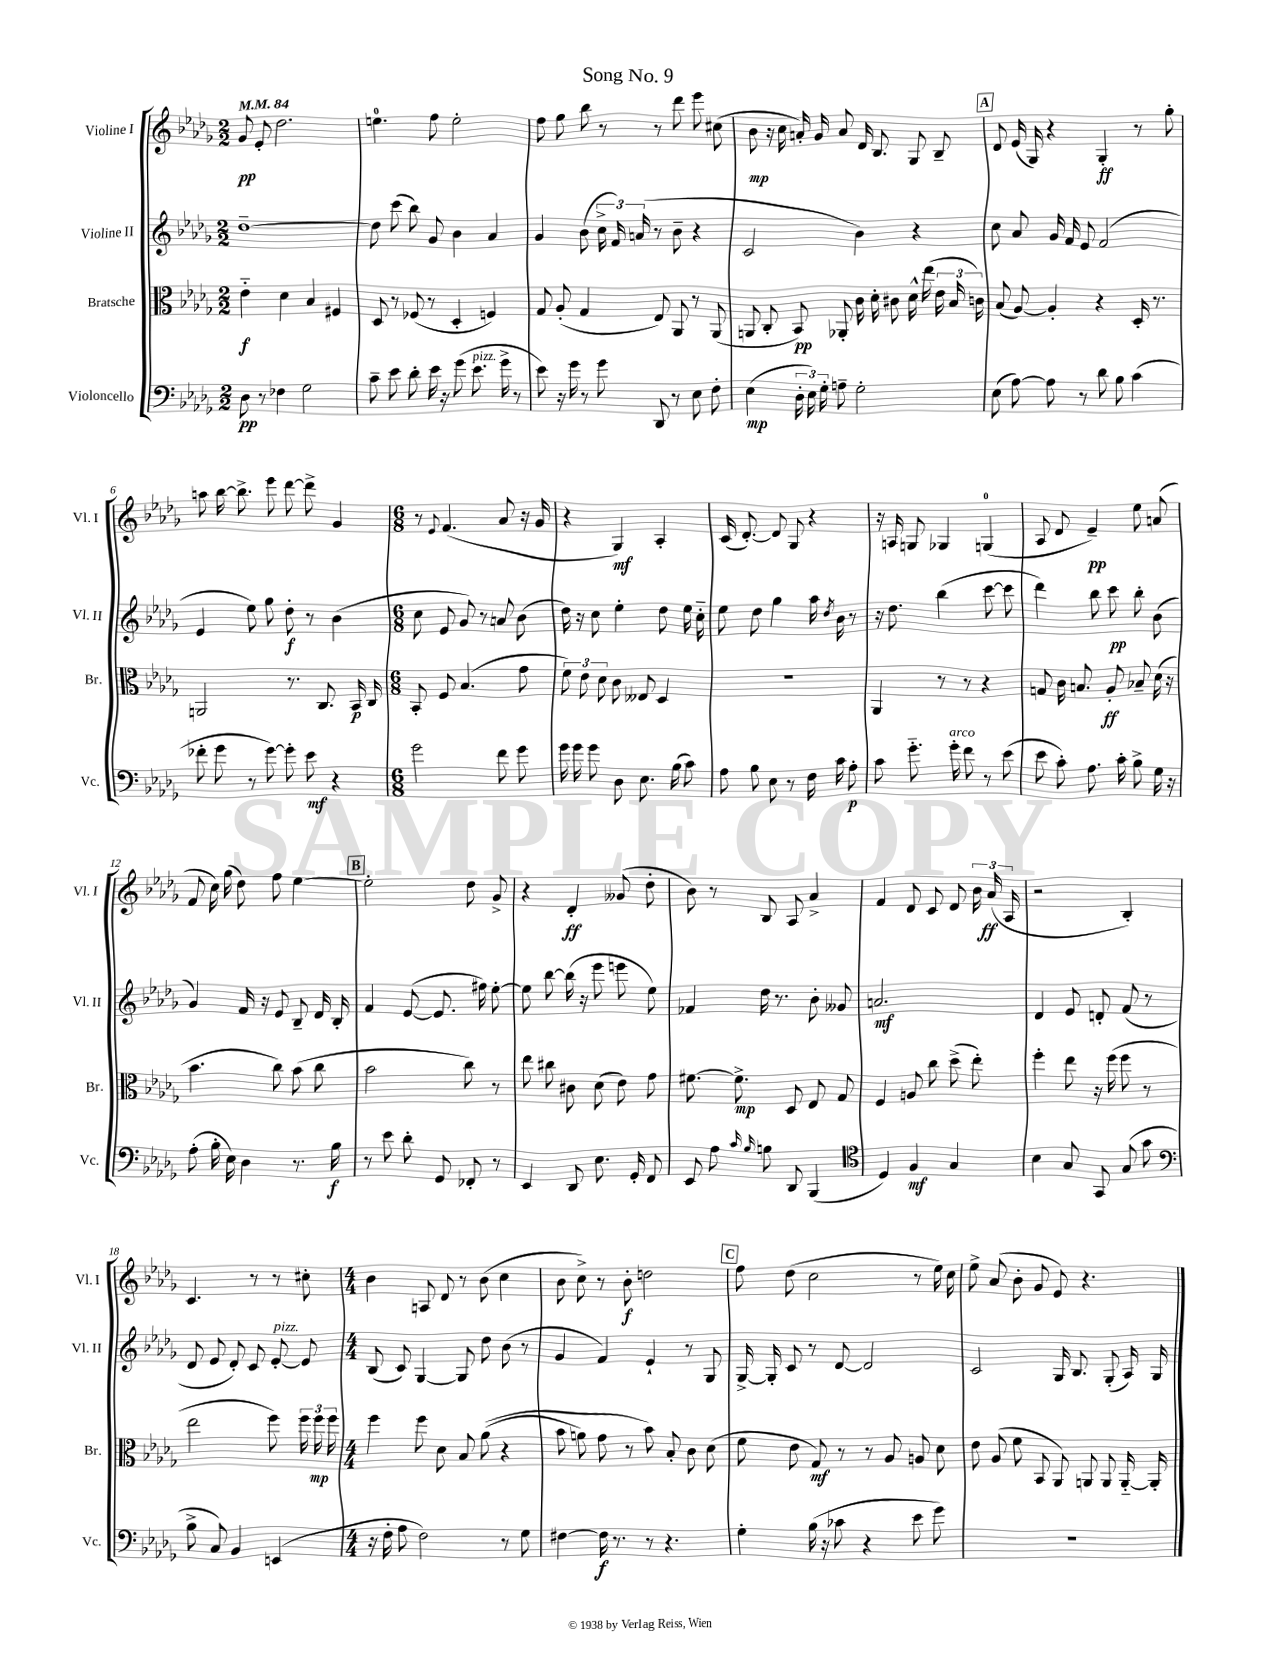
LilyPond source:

\header { title = "Song No. 9" }
<<
\new StaffGroup <<
\new Staff = "s0" \with { instrumentName = "Violine I" shortInstrumentName = "Vl. I" } {
    \clef treble \key des \major \numericTimeSignature \time 2/2 \tempo 4 = 84
    \autoBeamOff ges'8\pp ees'8-. des''2. |
    e''4.-0 f''8 e''2-. |
    f''8 ges''8 bes''8 r8 r8 des'''8 ees'''8 cis''8( |
    bes'8\mp r16 c''16 a'16-.) ges'16 a'8 des'16 bes8. ges8 bes8-- |
    \mark \markup { \box "A" } des'8 ees'16( ges16) r4 ges4-.\ff r8 ges''8-. |
    a''8 bes''16~ bes''8.-> ees'''8 des'''8~ des'''8-> ges'4 |
    \numericTimeSignature \time 6/8 r8 \appoggiatura { ees'8 } f'4.( aes'8 r16 ges'16 |
    r4 ges4\mf) aes4-. |
    c'16( des'8.~-.) des'8 ges8 r4 |
    r16 a16 g8 ges4 g4-0( |
    aes8 des'8 ees'4--\pp) ees''8 a'8( |
    f'8 c''16) ges''16( des''8) f''8 ees''4~ |
    \mark \markup { \box "B" } ees''2-. des''8 ges'8-> |
    r4 des'4-.\ff geses'8( des''8-. |
    bes'8) r8 bes8 aes8 aes'4-> |
    f'4 des'8 c'8 des'8 \tuplet 3/2 { bes'16 aes'16\ff( aes16 } |
    r2 bes4-.) |
    c'4. r8 r8 cis''8-. |
    \numericTimeSignature \time 4/4 bes'4 a8 des'8 r8 bes'8( c''4 |
    bes'8 c''8->) r8 bes'8-.\f d''2 |
    \mark \markup { \box "C" } f''8 des''8( c''2 r8 ees''16) c''16 |
    ees''8-> aes'8( bes'8-. ges'8 ees'8) r4. \bar "|." |
}
\new Staff = "s1" \with { instrumentName = "Violine II" shortInstrumentName = "Vl. II" } {
    \clef treble \key des \major \numericTimeSignature \time 2/2
    \autoBeamOff des''1~-- |
    des''8 c'''8( bes''8) ges'8 bes'4 aes'4 |
    ges'4 bes'8( \tuplet 3/2 { c''16-> f'16) a'16( } r8 bes'8-- r4 |
    c'2 bes'4) r4 |
    \mark \markup { \box "A" } c''8 aes'8 ges'16 f'16 ees'8 f'2( |
    ees'4 ees''8) ges''8 des''8-.\f r8 bes'4( |
    \numericTimeSignature \time 6/8 c''8 ees'8 ges'8) r8 a'8 bes'8( |
    des''16) r16 c''8 ees''4-. des''8 ees''16 c''16-_ |
    ees''8 des''8 ges''4 aes''16 \acciaccatura { des''8 } bes'16 r8 |
    r16 des''8. bes''4( c'''8~ c'''8 |
    des'''4) bes''8 c'''8\pp bes''8-. bes'8( |
    ges'4) f'16 r16 ees'8 bes8-- des'16 bes16-. |
    \mark \markup { \box "B" } f'4 ees'8~( ees'8. fis''16) ees''8~-. |
    ees''8 bes''8~ bes''16( r16 ees'''8 e'''8 ees''8) |
    fes'4 des''16 r8. bes'8-. geses'8 |
    a'2.\mf |
    des'4 ees'8 d'8-. f'8( r8 |
    des'8 ees'8 des'8-.) c'8 ees'8~-.^\markup { \italic "pizz." } ees'8 |
    \numericTimeSignature \time 4/4 bes8( c'8) ges4~ ges8 des''8 bes'8( r8 |
    ges'4 f'4) ees'4-! r8 ges8 |
    \mark \markup { \box "C" } ges16~-> ges16-. c'8 r8 des'8~ des'2 |
    c'2 ges16 bes8. ges8-.( aes16) ges16 \bar "|." |
}
\new Staff = "s2" \with { instrumentName = "Bratsche" shortInstrumentName = "Br." } {
    \clef alto \key des \major \numericTimeSignature \time 2/2
    \autoBeamOff ees'4-_\f des'4 bes4 fis4 |
    des8 r8 fes8( r8 des4-. f4) |
    ges8 aes8-.( ges4 ees8) aes,8 r8 aes,8( |
    a,8 c8-. bes,8\pp) aes,8-. c'16 des'16-. cis'8 des'16-^ ees''16( \tuplet 3/2 { ees'16 bes16 c'16) } |
    \mark \markup { \box "A" } bes8( aes8~) aes4-. r4 des16-. r8. |
    a,2 r8. c8. bes,16\p c16 |
    \numericTimeSignature \time 6/8 bes,8-. f8 bes4.( ges'8 |
    \tuplet 3/2 { f'8) ees'8 des'8 } c'8 eeses8 des4 |
    R2. |
    aes,4 r8 r8 r4 |
    g8 c'16 b8. aes8-.\ff bes8-- des'16( r16 |
    bes'4. c''8) bes'8( c''8 |
    \mark \markup { \box "B" } bes'2 c''8) r8 |
    ees''8 cis''8 cis'8 des'8( ees'8) ges'8 |
    fis'8.~ fis'8.->\mp des8 ees8 ges8 |
    f4 a8 c''8 des''8->( ees''8-.) |
    f''4-. ees''8 r16 f''16( f''8 r8 |
    ees''2 f''8) \tuplet 3/2 { f''16 f''16\mp f''16 } |
    \numericTimeSignature \time 4/4 f''4 f''8 des'8 bes8 aes'8(\( r4 |
    bes'8 a'8) ges'8 r8 bes'8\) bes8-. c'8 des'8( |
    \mark \markup { \box "C" } f'8 ees'8 ges8\mf) r8 r8 aes8 a8 des'8 |
    ees'8 aes8( f'8 bes,8 aes,8) a,8 a,8 a,16~-_ a,16-. \bar "|." |
}
\new Staff = "s3" \with { instrumentName = "Violoncello" shortInstrumentName = "Vc." } {
    \clef bass \key des \major \numericTimeSignature \time 2/2
    \autoBeamOff des8\pp r8 fes4 ges2 |
    c'8-- ees'8 des'8-. ees'16 r16 ges'8( ees'8.^\markup { \italic "pizz." } ges'16-> r8 |
    ees'8) r16 ges'16 r8 ges'8 des,8 r8 ees8 f8-. |
    ees4\mp( \tuplet 3/2 { des16-. ees16) ges16-. } a8-- ges2-. |
    \mark \markup { \box "A" } ees8( aes8~) aes8 r8 des'8 bes8 c'4( |
    fes'8-. ges'8 r8 ges'8~) ges'8-. ees'8\mf r4 |
    \numericTimeSignature \time 6/8 ges'2 f'8 ges'8 |
    ges'16 ges'16 ges'8 des8 ees8. bes16( c'8) |
    aes8 bes8 ees8 r8 f16 c'16 aes8-.\p |
    c'8 ges'8.-_ ges'16-.^\markup { \italic "arco" } f'8 r8 ees'8( |
    ees'8 c'8-.) aes8. c'16-. bes8-> ges16 r16 |
    aes8-.( bes16-. ees16) des4 r8. bes16\f |
    \mark \markup { \box "B" } r8 ees'8 des'8-. ges,8 fes,8-. r8 |
    ees,4 des,8 ees8. ges,16-. f,8 |
    ees,8 aes8 \grace { c'16 bes16 } b8 des,8 bes,,4( |
    \clef tenor des4) f4\mf ges4 |
    bes4 ges8 ges,8 ges8( ges'8 |
    \clef bass bes8-> c8) bes,4 e,4( |
    \numericTimeSignature \time 4/4 r16 f16-. aes8 f2) r8 ges8 |
    fis4~ fis16\f r8. r8 r4. |
    \mark \markup { \box "C" } ges4-. bes16( r16 ces'8 r4 ees'8 ges'8) |
    R1 \bar "|." |
}
>>
>>
